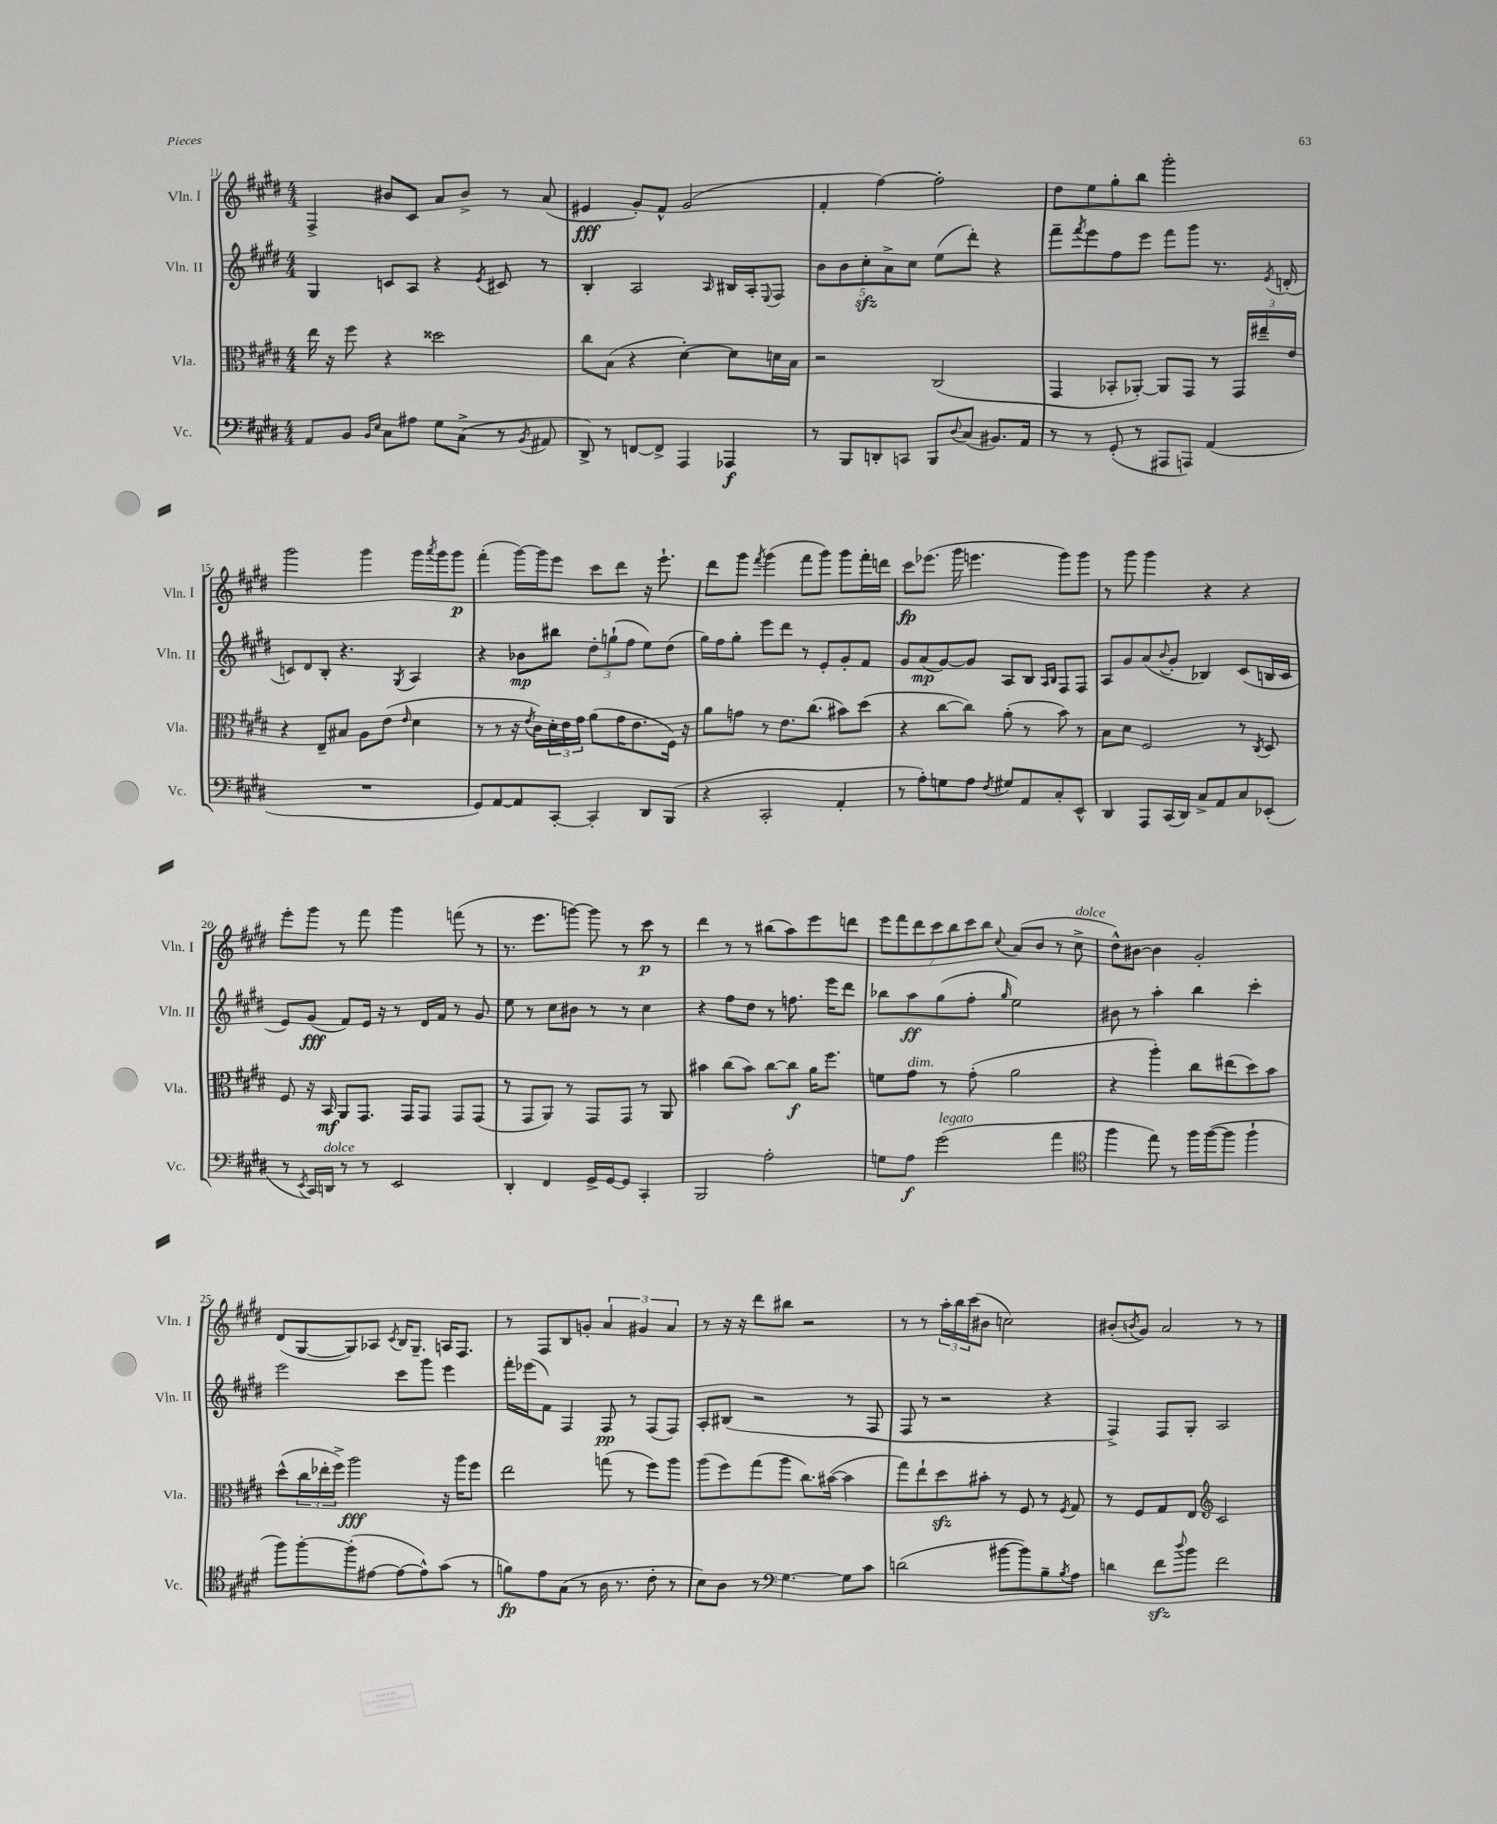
<<
\new StaffGroup <<
\new Staff = "s0" \with { instrumentName = "Vln. I" shortInstrumentName = "Vln. I" } {
    \clef treble \key e \major \numericTimeSignature \time 4/4
    fis4-> bis'8 cis'8 a'8 bis'8-> r8 a'8( |
    eis'4\fff gis'8-.) fis'8-^ gis'2( |
    fis'4-. fis''4~) fis''2-. |
    dis''8 e''8 gis''8-. b''8 gis'''2-. |
    gis'''2 gis'''4 gis'''16 \acciaccatura { a'''8 } gis'''16 gis'''8\p |
    fis'''4-.( gis'''16~) gis'''16 e'''8 cis'''8 dis'''8 r16 e'''8.-! |
    dis'''8 gis'''8 \acciaccatura { fis'''8 } gis'''4( fis'''8 gis'''8) gis'''8 fis'''16-. d'''16 |
    cis'''8\fp ees'''8.( gis'''16 e'''4. gis'''8) gis'''8 |
    r8 gis'''8 gis'''4 r4 r4 |
    e'''8-. gis'''8 r8 fis'''8 gis'''4 f'''8( r8 |
    r8. e'''8. g'''8~) g'''8 r8 cis'''8\p r8 |
    dis'''4 r8 r8 bis''8( a''8) e'''8 d'''8 |
    \tuplet 7/4 { e'''8 fis'''8 dis'''8 cis'''8 b''8 cis'''8 b''8 } \appoggiatura { cis''8 } a'8( b'8 r8 cis''8->^\markup { \italic "dolce" } |
    dis''8-^) bis'8~ bis'4 gis'2-. |
    dis'8( gis8~ gis8) aes8 \acciaccatura { cis'8 } b16 gis8.-- a16 fis8. |
    r8 fis8 b8 g'8-. \tuplet 3/2 { a'4 gis'4 a'4 } |
    r8 r16 r16 dis'''8 bis''8 r2 |
    r8 r8 \tuplet 3/2 { a''16-. b''16 cis'''16( } bis'8 c''2) |
    bis'8-.( \acciaccatura { b'8 } gis'8) a'2 r8 r8 \bar "|." |
}
\new Staff = "s1" \with { instrumentName = "Vln. II" shortInstrumentName = "Vln. II" } {
    \clef treble \key e \major \numericTimeSignature \time 4/4
    gis4 c'8 a8 r4 \acciaccatura { e'8 } cis'8 r8 |
    b4-. a2 \grace { a16 } bis16 a16-. \appoggiatura { e8 } fis8 |
    \tuplet 5/4 { b'8 b'8 cis''8-.\sfz a'8-> cis''8 } e''8( dis'''8-.) r4 |
    fis'''8-- \acciaccatura { fis'''8 } e'''8 fis''8 e'''8 fis'''8 gis'''8 r8. \acciaccatura { e'8 } d'16-.( |
    c'8) dis'8 b8-. r4. \acciaccatura { gis8 } a4 |
    r4 bes'8\mp bis''8 \tuplet 3/2 { dis''8-. g''8-!( fis''8 } e''8) dis''8( |
    gis''16) fis''16 gis''8-. e'''8 dis'''8 r8 e'8-. gis'8-. fis'8 |
    gis'8 a'8\mp( gis'8~) gis'8 a8 b8 \grace { a16 b16 } fis8 fis8 |
    a8 gis'8 a'8( \appoggiatura { b'8 } gis'8-. bes4) cis'8( b16 cis'16 |
    e'8) gis'8\fff( fis'8) e'16 r16 r8 dis'16 fis'16 r8 gis'8 |
    e''8 r8 cis''8 bis'8 r8 r8 cis''4 |
    r4 fis''8 dis''8 r8 f''8. e'''16 dis'''8 |
    bes''8 a''8\ff gis''8( fis''8-. \grace { gis''16 } e''2) |
    bis'8 r8 a''4-. b''4 cis'''4-. |
    e'''2 cis'''8 gis'''8 e'''4 |
    fis'''16-. ees'''16( fis'8) fis4 fis8\pp r8 fis8( fis8) |
    a8-. bis8( r2 r8 fis8 |
    fis8 r8 r2 r4 |
    fis4->) fis8 gis8-. a2 \bar "|." |
}
\new Staff = "s2" \with { instrumentName = "Vla." shortInstrumentName = "Vla." } {
    \clef alto \key e \major \numericTimeSignature \time 4/4
    e''16 r16 fis''8 r4 disis''2 |
    cis''8 b8( r4 dis'4~-.) dis'8 d'16 b16 |
    r2 cis2( |
    gis,4 bes,8-. aes,8~-.) aes,8 gis,8 r8 \tuplet 3/2 { gis,16 eis''16-- e'16 } |
    r4 e8-- bis8 a8 e'8( \grace { e'16 } dis'4 |
    r8 r8 r16 \acciaccatura { e'8 } cis'16) \tuplet 3/2 { dis'16-. e'16 gis'16 } a'8( gis'16 e'8. fis16) r16 |
    a'8 g'8 r8 e'8. cis''8.( bis'8) dis''8( |
    r4 cis''8~ cis''8) a'8-.( r8 b'8) r8 |
    b8 dis'8 fis2 r8 \acciaccatura { cis8 } dis8 |
    fis8 r16 b,16\mf a,8 gis,8. gis,16 gis,8 gis,8 gis,8( |
    r8 gis,8 a,8) r8 gis,8 gis,8 r8 a,8 |
    bis'4 cis''8( bis'8) cis''8~ cis''8\f a'16 fis''8. |
    f'8 gis'8^\markup { \italic "dim." } r8 gis'8-.( a'2 |
    r4 a''4-.) cis''8 eis''8( dis''8) b'8 |
    dis''8-^( \tuplet 3/2 { cis''16 ees''16-. fis''16->) } a''2\fff r16 a''16 fis''8 |
    e''2 g''8( r8 fis''8) a''8 |
    a''8( fis''8) gis''8( a''8 cis''8.) bis'16~( bis'4 |
    gis''8) e''8-! dis''8\sfz bis'8-. r8 fis8 r8 \acciaccatura { fis8 } gis8 |
    r8 fis8 gis8 e8 \clef treble cis'2 \bar "|." |
}
\new Staff = "s3" \with { instrumentName = "Vc." shortInstrumentName = "Vc." } {
    \clef bass \key e \major \numericTimeSignature \time 4/4
    a,8 b,8 \grace { b,16 e16 } cis8 ais8 gis8 cis8->( r8 \acciaccatura { b,8 } ais,8 |
    dis,8->) r8 f,8~ f,8-> a,,4 aes,,4\f |
    r8 b,,8 d,8-. c,8 b,,8 \appoggiatura { dis8 } cis8( bis,8.) a,16 |
    r8 r8 gis,8-.( r8 ais,,8 a,,8) a,4( |
    R1 |
    gis,8) a,8~ a,8 cis,8~-. cis,4-. dis,8 b,,8( |
    r4 cis,2-. a,4-. |
    r8 a8-.) g8 a8 \acciaccatura { fis8 } gis8 a,8 cis8-. e,8-^ |
    dis,4 a,,8 cis,16( dis,16) cis8-> a,8 cis8 ees,8-.( |
    r8 \acciaccatura { e,8 } cis,16) d,16^\markup { \italic "dolce" } r8 r8 e,2 |
    dis,4-. fis,4 gis,16-> gis,16~ gis,8 cis,4-. |
    b,,2 a2-. |
    g8 a8\f gis'2^\markup { \italic "legato" }( a'4 |
    \clef tenor fis''4 e''8) r8 fis''16 fis''16~( fis''8 fis''4-! |
    fis''8) fis''8~-. fis''8-.( eis'8~ eis'8~ eis'8-^) gis'8( r8 |
    f'8\fp) e'8 gis8( r8 a16 r8. cis'8-. r8 |
    b8) a8 r8 \clef bass gis4.~ gis8 cis'8 |
    d'2( bis'8~ bis'8) b8-- \acciaccatura { b8 } a8 |
    d'4 fis'8\sfz \appoggiatura { dis''8 } b'8 fis'2 \bar "|." |
}
>>
>>
\layout { \context { \Score currentBarNumber = #11 } }
